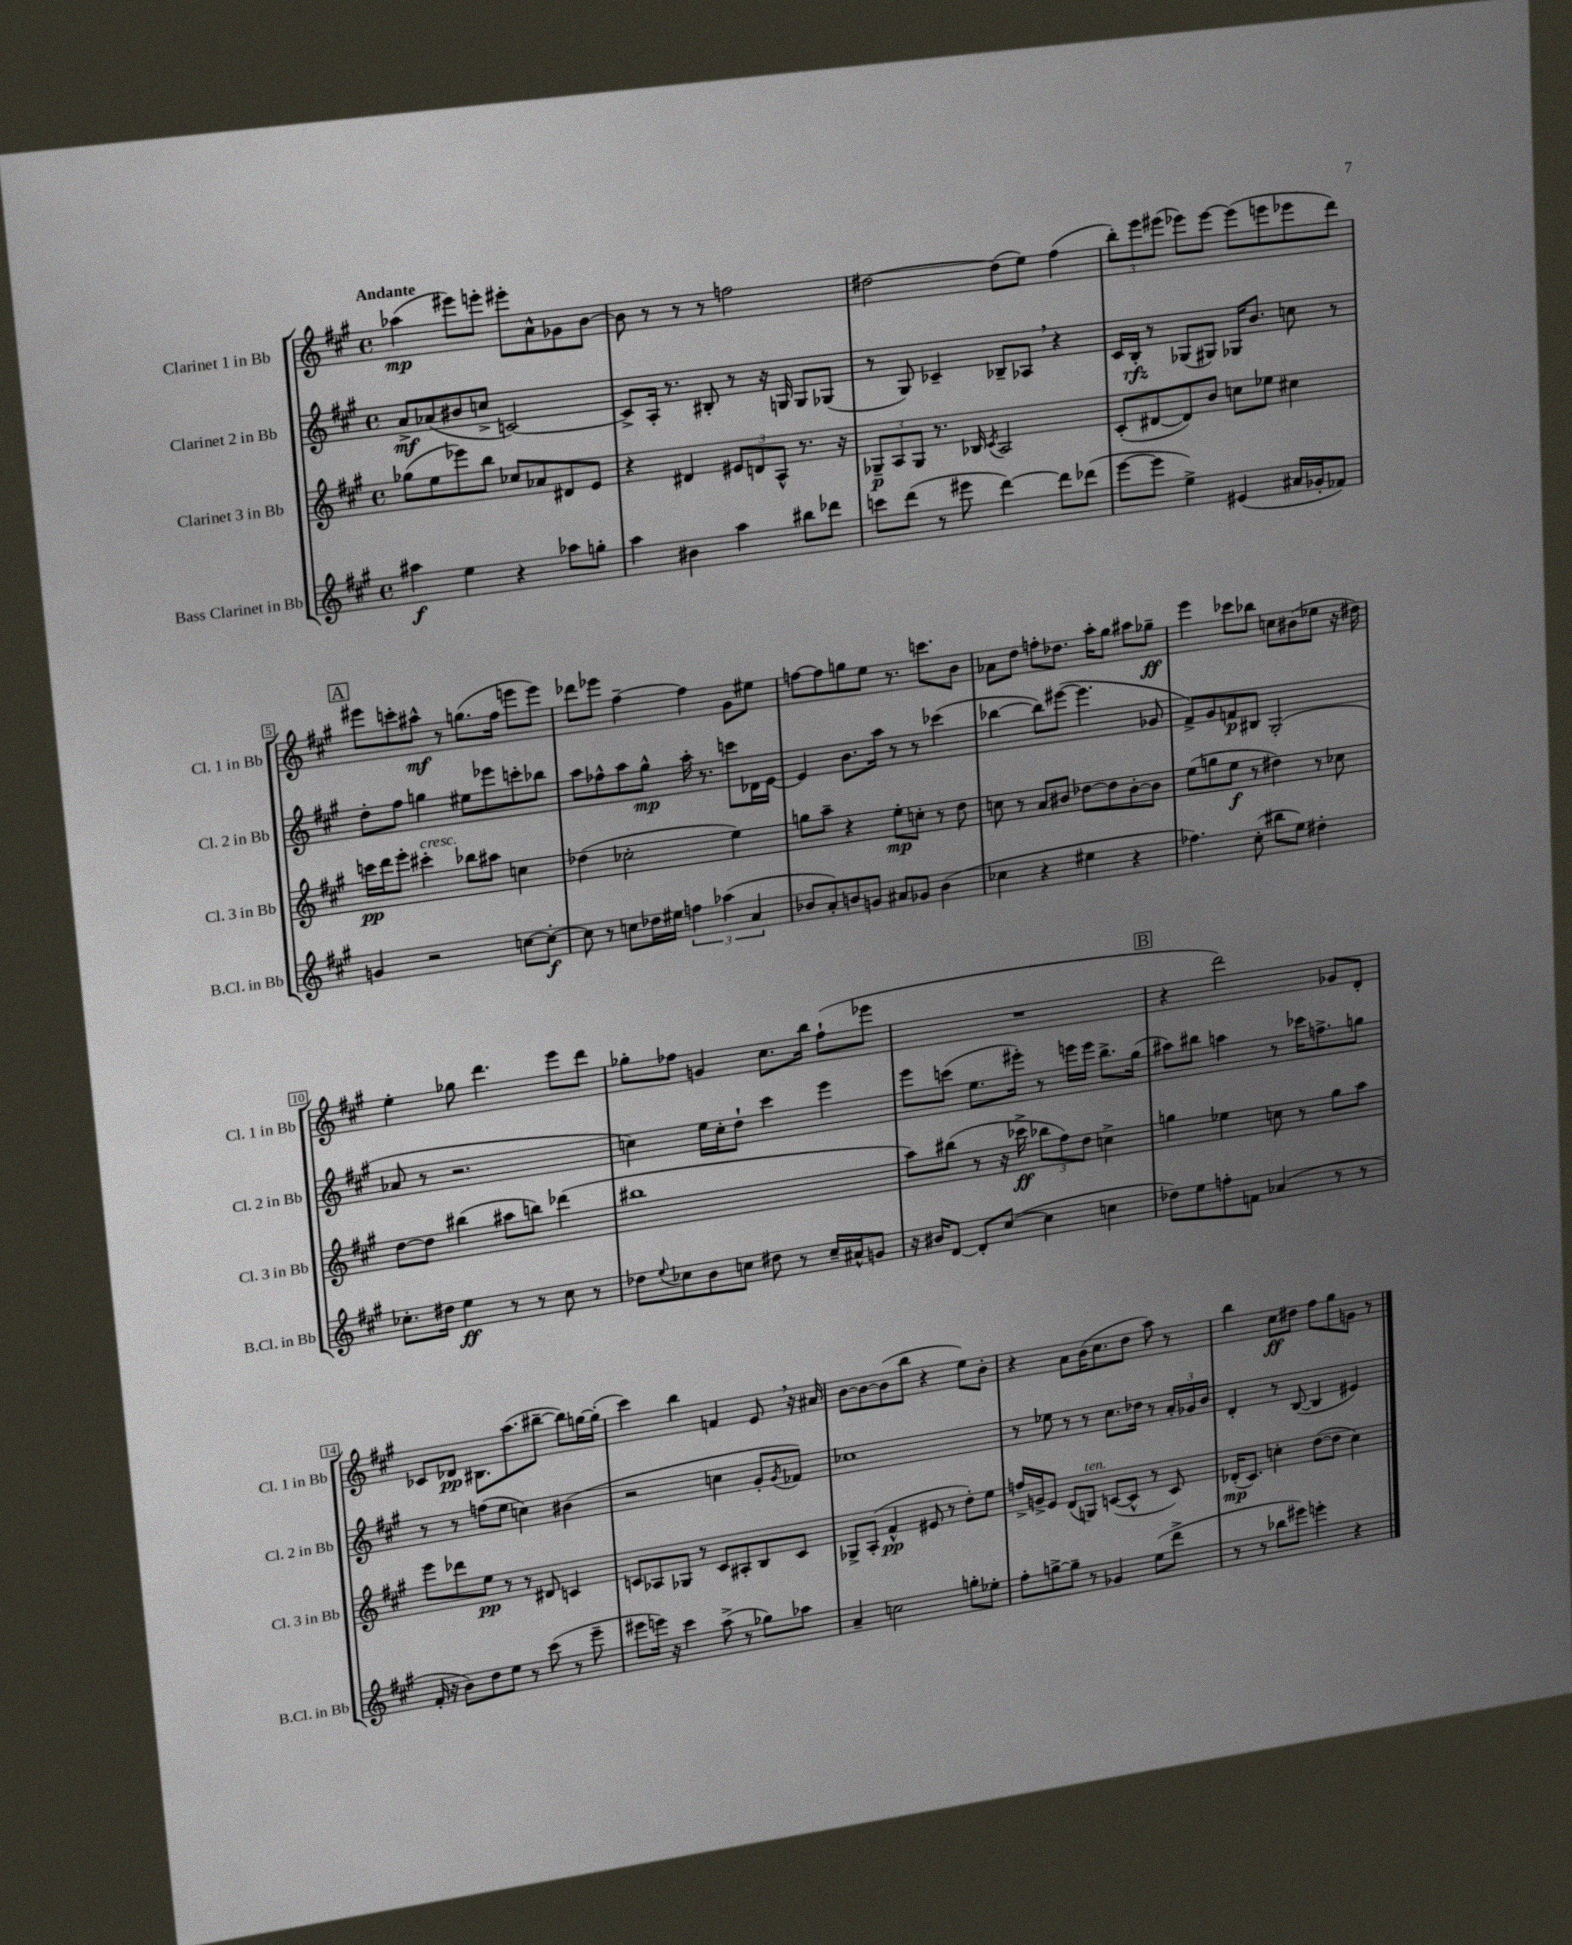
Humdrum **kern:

**kern	**kern	**kern	**kern
*staff4	*staff3	*staff2	*staff1
*clefG2	*clefG2	*clefG2	*clefG2
*k[f#c#g#]	*k[f#c#g#]	*k[f#c#g#]	*k[f#c#g#]
*M4/4	*M4/4	*M4/4	*M4/4
*met(c)	*met(c)	*met(c)	*met(c)
4aa#\	(8gg-\L	8a^/L	(4aa-\
.	8ee\	(8a-/	.
4ee\	8eee-\)	8b#/	8eee#\L)
.	8bb\J	8cc^/J	8eee'\J
4r	8cc-/L	[2c/)	8eee#'\L
.	8a-/	.	8a^^\
8aa-\L	8d#/	.	8g-\
8gg'\J	8e/J	.	[8b\J
=	=	=	=
4aa\	4r	8c^/]L	8b\]
.	.	16A'/Jk	8r
.	.	8.r	.
4b#\	4d#/	.	8r
.	.	8B#'/	8r
4aa\	12e#/L	8r	2ff\
.	12d/	.	.
.	.	16r	.
.	12A^^/J	.	.
.	.	16G/	.
8bb#\L	8.r	8G/L	.
8ddd-\J	.	(8G-/J	.
.	16r	.	.
=	=	=	=
8ccc\L	12G-~/L	8r	[2dd#\
.	12A/	.	.
(8ddd\J	.	8G#/)	.
.	12G-/J	.	.
8r	8.r	4c-~/	.
8eee#\	.	.	.
.	16B-/	.	.
.	8qc#/	.	.
[4ddd\)	2A/	8B-~/L	(8dd#\]L
.	.	8A-/J	8ee\J)
8ddd\]L	.	4r	(4ff#\
(8ddd-\J	.	.	.
=	=	=	=
[8eee\L	(8c#'/L	16c#/LL	12bb'\L)
.	.	16B'/JJ	.
.	.	.	12eee\
8eee\]J	[8d#/	8r	.
.	.	.	(12eee#\J
4ee^\)	8d#/])	(8G-/L	8eee-\L)
.	8b/J	8G#/J)	[8eee-\J
(4e#/	8cc\L	16G-/LK	(8eee-\]L
.	.	8.b/J	.
.	8ee-\J	.	8eee\
16a#/LL	4cc#\	8cc\	8eee-\
16g-'/J	.	.	.
8f-/J)	.	8r	8ddd\J)
=	=	=	=
4g/	16ccc\LL	8dd'\L	8eee#\L
.	16ddd\J	.	.
.	8eee'\J	8ff#\J	8ccc'\
2r	4ccc#'\	4gg\	8aa#^^\J
.	.	.	8r
.	8bb-\L	8ee#\L	(8.gg\L
.	8aa#\J	8eee-\	.
.	.	.	16ff#\Jk
[8cc\L	4cc\	8ccc'\	8eee\L
8cc'\_J	.	8bb-\J	8eee\J)
=	=	=	=
8cc\]	(4dd-\	8aa\L	8ddd-\L
8r	.	8ff-^^\	8eee-\J
8cc\L	2cc-'\	8aa\	[4ff#~\
16dd-\L	.	8gg#^^\J	.
16ee#\JJ	.	.	.
6ff\	.	16aa'\	4ff#\]
.	.	8.r	.
(6aa-\	.	.	.
.	4ee\)	8ccc\L	8g#\L
6a/	.	.	.
.	.	16d-\L	8ee#\J
.	.	[16e\JJ	.
=	=	=	=
8b-/L	8gg\L	4e/]	[8ff\L
8a'/)	8aa~\J	.	8ff\]
8b/	4r	8.b\L	8gg\
8g/J	.	.	8ee\J
.	.	16aa\Jk	.
8a#/L	8ee'\L	8r	8.r
8g-/J	8cc'\J	8r	.
.	.	.	8.ccc\L
(4b\	8r	(4ccc-\	.
.	8dd\	.	8b\J
=	=	=	=
4cc-\	8cc\	[4bb-\	8a-\L
.	8r	.	8dd\J
4r	8a/L	8bb-\]L)	8ff'\L
.	8b#/J	([8eee#\J	8.dd-\J
4ee#\	[8dd-\L	4.eee#\]	.
.	.	.	16aa'\LK
.	8dd-\]	.	8gg#\J
4r	[8b#'\	.	8aa#\L
.	8b#\]J	8g-/	8gg-~\J
=	=	=	=
4.ff-\)	(8ee\L	8f#^/L)	4eee\
.	8gg\	8g#/	.
.	8ee\J	8f/	8ccc-\L
(8cc#'\	8r	8B#/J	8bb-\J
8bb#\L	4dd#\)	(2G#'/	8cc\L
8ee\J)	.	.	(8b#\
4dd#'\	8r	.	8ee-\J
.	8cc-\	.	16r
.	.	.	16dd#\)
=	=	=	=
8.cc-'\L	[8dd\L	8a-/	4ee'\
.	8dd\]J	8r	.
16dd#\Jk	.	.	.
4ee\	(4bb#\	2.r	8gg-\
.	.	.	4.ddd\
8r	8aa#\L	.	.
8r	8bb\J)	.	.
8cc-\	(4ddd-\	.	8eee\L
8r	.	.	8ddd\J
=	=	=	=
8dd-\L	1bb#	4cc\)	8gg-'\L
8qqee/	.	.	.
8cc-\	.	.	8ff-\J
8b\	.	16ee\LL	4g/
.	.	16cc'\J	.
8cc\J	.	8dd`\J	.
8dd#\	.	4ccc#\	8.cc#\L
8r	.	.	.
.	.	.	16bb\Jk
16cc~/LL	.	4eee\	(8ff-`\L
16a#^^/J	.	.	.
8g/J	.	.	8eee-\J
=	=	=	=
16r	8aa\L)	8eee\L	1r
16b#/LK	.	.	.
[8d/J	(8bb#\J	(8ccc\J	.
8d'/]L	8r	8.ee\L	.
([8cc#/J	16r	.	.
.	16ccc-^\	16eee#'\Jk)	.
4cc#\]	12bb-\L	8r	.
.	12ff#\)	.	.
.	.	16eee\LL	.
.	12dd\J	.	.
.	.	16eee\JJ	.
4cc\	4cc^\	8.bb^\L	.
.	.	(16gg#\Jk	.
=	=	=	=
8dd-\L)	4gg\	8aa#\L)	4r
8ee\	.	8bb#\J	.
8ff'\	4ee-\	4aa\	2ddd\)
8f\J	.	.	.
(4a-/	8cc\	8r	.
.	8r	16ccc-\LK	.
.	.	8.ff^\	.
8r	8gg\L	.	8g-/L
8r	8aa\J	8gg\J	8d'/J
=	=	=	=
16f#'/	8eee\L	8r	8c-/L
16r	.	.	.
8b\L)	8ddd-\	8r	8d-/J
8dd\	8ee\J	(8ff\L	8.B#\L
8ee\J	8r	8ee\J	.
.	.	.	(8.aa\
8r	8r	4cc\)	.
(8ccc#\	8d#/	.	[8bb#~\J
8r	4c/	(4b#\	8bb#\]L)
8eee~\	.	.	[16gg\L
.	.	.	(16gg'\]JJ
=	=	=	=
8eee#\L	8c/L	2r	4ccc#\)
16eee\Jk)	8A-/	.	.
16r	.	.	.
4ccc#\	8G-/J	.	4bb\
.	8r	.	.
(8aa^\	8c/L	4cc\	4f/
8r	8A#'/	.	.
8gg-\L)	8B/	8g#'/L	8e/
.	.	8qg#/	.
8aa-\J	8c/J	8f-/J)	16r
.	.	.	16a#/
=	=	=	=
4a~/	8G-^/L	1cc-	[8b\L
.	(8A'/J	.	8b\_
2cc\	4f#^^/	.	(8b\]
.	.	.	8bb\J
.	8e#/	.	4r
.	8r	.	.
8gg'\L	8dd'\L)	.	8ee\L)
8ee-'\J	8ee\J	.	8b'\J
=	=	=	=
8ff#'\L	16ff^/LL	8r	4r
.	16g^/J	.	.
[8gg^\	8e/J	8ee-\	.
8gg~\]J	(8d/L	8r	8a\L
8r	8G/J)	8r	(16b\K
.	.	.	8.cc#\
4g-/	([8c/L	8.cc#\L	.
.	8c^^/]J	.	8dd\J
.	.	16dd-\Jk	.
(8ee\L	8r	8r	8aa\)
8ddd^\J	8c/)	24a'/LL	8r
.	.	24g-/	.
.	.	24b/JJ	.
=	=	=	=
8r	(16d-'/LK	4d'/	4bb\
.	8.c#/J)	.	.
8r	.	.	.
8bb-\L	4cc'\	8r	8cc#\L
8eee#\J)	.	([8B/	8dd#\J
4eee'\	([8dd\L	4B/]	8ff#\L
.	8dd\]J	.	8gg#\
4r	4cc\)	4e#/)	8g\J
.	.	.	8r
==	==	==	==
*-	*-	*-	*-
